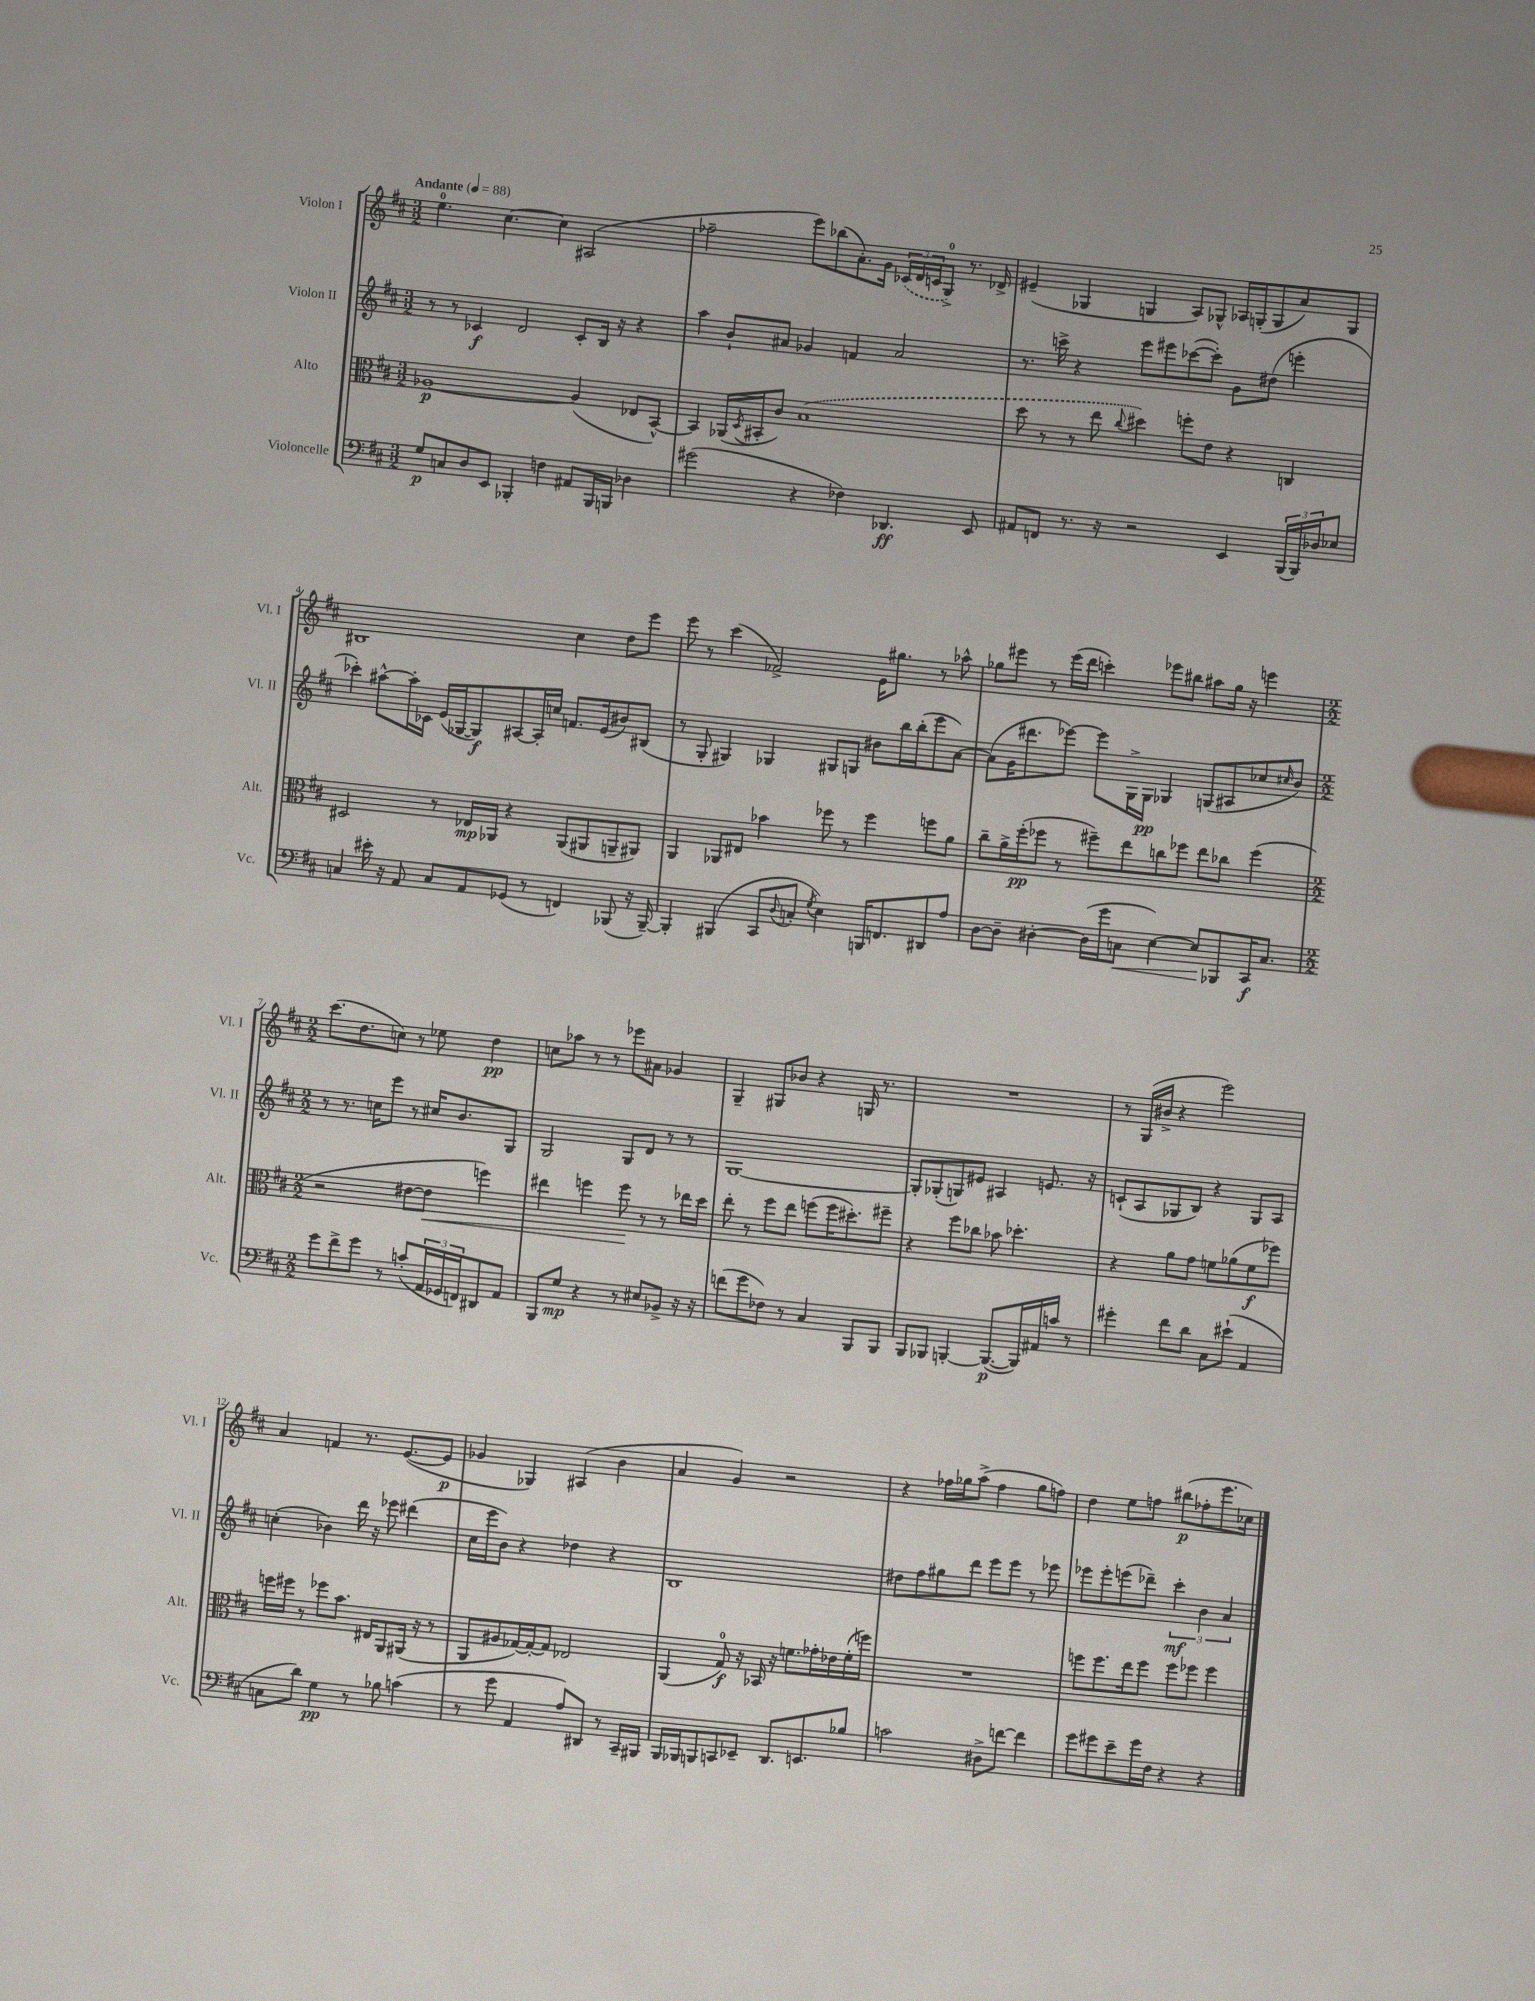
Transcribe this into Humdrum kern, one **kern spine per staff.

**kern	**kern	**kern	**kern
*staff4	*staff3	*staff2	*staff1
*clefF4	*clefC3	*clefG2	*clefG2
*k[f#c#]	*k[f#c#]	*k[f#c#]	*k[f#c#]
*M3/2	*M3/2	*M3/2	*M3/2
*MM88	*MM88	*MM88	*MM88
8G	[1A-	8r	4.ee
8C	.	8r	.
8D	.	4c-	.
8EE	.	.	[4.cc#
4BBB-'	.	2d	.
4F	.	.	4cc#]
8AA#	(4A-]	8c-'	(2A#
16BBB-	.	16B	.
16BBB	.	16r	.
4D-	8E-	4r	.
.	[8BB^^)	.	.
=	=	=	=
(2g#	4BB]	4aa	2ff-~
.	(16AA-	8b`	.
.	8qD	.	.
.	16BB#'	.	.
.	8c#)	8a#	.
4r	(1B	4g-	8eee)
.	.	.	(8bb-
4F-)	.	4f	8.a')
.	.	.	16g
4.DD-	.	2a#	(24c-
.	.	.	24d
.	.	.	24c
.	.	.	8G^)
.	.	.	8.r
8EE	.	.	.
.	.	.	16d-^
=	=	=	=
8AA#	8dd	8.r	(4e#~
8FF	8r	.	.
.	.	16ccc^	.
8.r	8r	4r	4G-
.	8ee	.	.
16r	.	.	.
.	8qqcc#	.	.
2r	4dd#)	8eee	4G
.	.	8eee#	.
.	8ff'	([8ccc-	8A)
.	8e	8ccc-'])	8G-^^
4EE	4r	8g	16A-
.	.	.	(16G'
.	.	(8dd#	8G
(24BBB	4C	4eee'	8a)
24BBB)	.	.	.
24D-	.	.	.
8E-	.	.	8G
=	=	=	=
4C	2D#	4ccc-')	1B#
16e#'	.	[8aa#^^	.
16r	.	.	.
8AA	.	16aa#']	.
.	.	16c-	.
8C	8r	(16e	.
.	.	[16G-	.
8AA	16E-	8G-])	.
.	16AA-	.	.
(8GG-	4r	[8A#	.
8r	.	16A#']	.
.	.	16cc	.
4FF)	(8AA-	8.f	4cc#
.	8AA#	.	.
.	.	(16e	.
(8BBB-	8AA~	8b#)	8dd
16r	8AA#)	(8B#	8eee
[16BBB-~)	.	.	.
=	=	=	=
4BBB-']	4AA	8r	8eee
.	.	8G'	8r
(4BBB#	8AA-	4G#)	(4ccc#
.	8E#	.	.
8CC#	4b-	4G-	2f-^)
8qqD	.	.	.
8C'	.	.	.
8qG	.	.	.
4E)	8ff-	8G#	.
.	8r	8G	.
16BBB	4ff-	8b#	16e
8.FF	.	.	8.gg#
.	.	16bb	.
.	.	(16bb'	.
8DD#	8ff	8eee	8r
8A	8a	[8a)	8aa-^^
=	=	=	=
[8D	8cc#~	(8a]	8gg-
8D~]	16a^	16g	8eee#
.	(16ff#'	8.ddd#	.
[4D#'	8ff-	.	8r
.	8r	[8eee-)	(16eee#
.	.	.	16ddd
(16D#]	8ff#~)	8eee-]	4ccc')
16g	.	.	.
8C	8ee	16G^	.
.	.	16G	.
[4E)	8cc	4G-	8eee-
.	8ff-	.	8bb#
8E]	8ee	(8G	8aa#
8BBB-	8cc-	8A#	16gg-
.	.	.	16r
16CC#	(4ff-	8cc-	4eee
8.C	.	.	.
.	.	16qqcc#	.
.	.	8b)	.
=	=	=	=
*M2/2	*M2/2	*M2/2	*M2/2
8g	2r	8r	(8.ccc#
8f#^	.	8.r	.
.	.	.	8.dd
8g	.	.	.
.	.	16cc	.
8r	.	8eee	8cc)
(8c'	[8e#	8r	8r
24AA	8e#]	16cc#	8ee-
24GG-	.	.	.
.	.	8.b	.
24FF)	.	.	.
8DD#	4ff)	.	4dd
8AA	.	8G	.
=	=	=	=
8BBB	4ee#	2G	8cc
8G	.	.	8aa-
4r	4ff	.	8r
.	.	.	8r
8r	8ff	8G	8eee-
8E#	8r	8d	8a#
8BB-^	8r	8r	4g-
16r	16ee-	8r	.
16r	16dd	.	.
=	=	=	=
(8f	8ee'	[1G	4G~
8g	8r	.	.
8F-)	8ff#	.	8G#
8r	8ee	.	8b-
4C#	(8ff	.	4r
.	16ff	.	.
.	8.dd#')	.	.
8BBB	.	.	16G
.	.	.	8.r
8BBB	8ff#~	.	.
=	=	=	=
8BBB	4r	8G']	1r
8BBB-	.	(8G-'	.
[4BBB'	8ff#	8G)	.
.	8cc-	8e#	.
(8.BBB_	8b-	4A#	.
.	4.dd-'	.	.
16BBB])	.	.	.
16AA#	.	8.e	.
16c	.	.	.
8r	.	.	.
.	.	16r	.
=	=	=	=
4g#'	4r	(8c`	8r
.	.	8A	(16G
.	.	.	16b#^
8f#	8a	8G-	4r
8d	8g	8B)	.
8C#	8f	4r	2eee)
(8e#`	(8a-	.	.
4AA	8f	8G-	.
.	8ff-)	8A	.
=	=	=	=
8C	16ff	(4cc'	4a
.	16ff#	.	.
8d)	8r	.	.
4G	8ff-	4b-)	4f
.	8.b	.	.
8r	.	16ddd	8.r
.	16E#	16r	.
8B-	8AA	8eee-	.
.	.	.	([8.e
(4c	(16AA#	(4ddd#	.
.	16r	.	.
.	8r	.	8e]
=	=	=	=
8r	8AA	16cc#	4g-
.	.	16eee	.
8g	8A#	8b)	.
4AA	[16G-)	4r	4G-)
.	16G-'_	.	.
.	8G-]	.	.
8A)	2E-	4dd-	(4A#
8DD#	.	.	.
8r	.	4r	4b
16CC#~	.	.	.
16BBB#	.	.	.
=	=	=	=
16BBB	(4AA	1B	4a
16BBB-	.	.	.
8BBB	.	.	.
8CC	8G)	.	4g)
8EE-~	16r	.	.
.	16BB-	.	.
8.DD	16r	.	2r
.	8.f	.	.
8.EE	.	.	.
.	16g-'	.	.
.	16e-	.	.
8B-	(16f'	.	.
.	16ff)	.	.
=	=	=	=
2c	1r	8dd#	4r
.	.	8ff#	.
.	.	8gg#	16ff-
.	.	.	16gg-
.	.	8ddd	(8aa^
8D#^	.	8eee	4ff-
[8f	.	8eee	.
4f]	.	8r	8gg-
.	.	8eee-	8ff)
=	=	=	=
8g	8ff	8eee-	4dd
8g#	8.ff	8eee-'	.
8e~	.	(8eee	8ee
.	16ee	.	.
16g#	8ff	8ddd-~)	8ff
16F#	.	.	.
4r	8ff	6ccc#'	(8bb#
.	8ff-	.	8ff-'
.	.	6b	.
4r	4ff-	.	8.eee
.	.	6a	.
.	.	.	16cc-)
==	==	==	==
*-	*-	*-	*-
